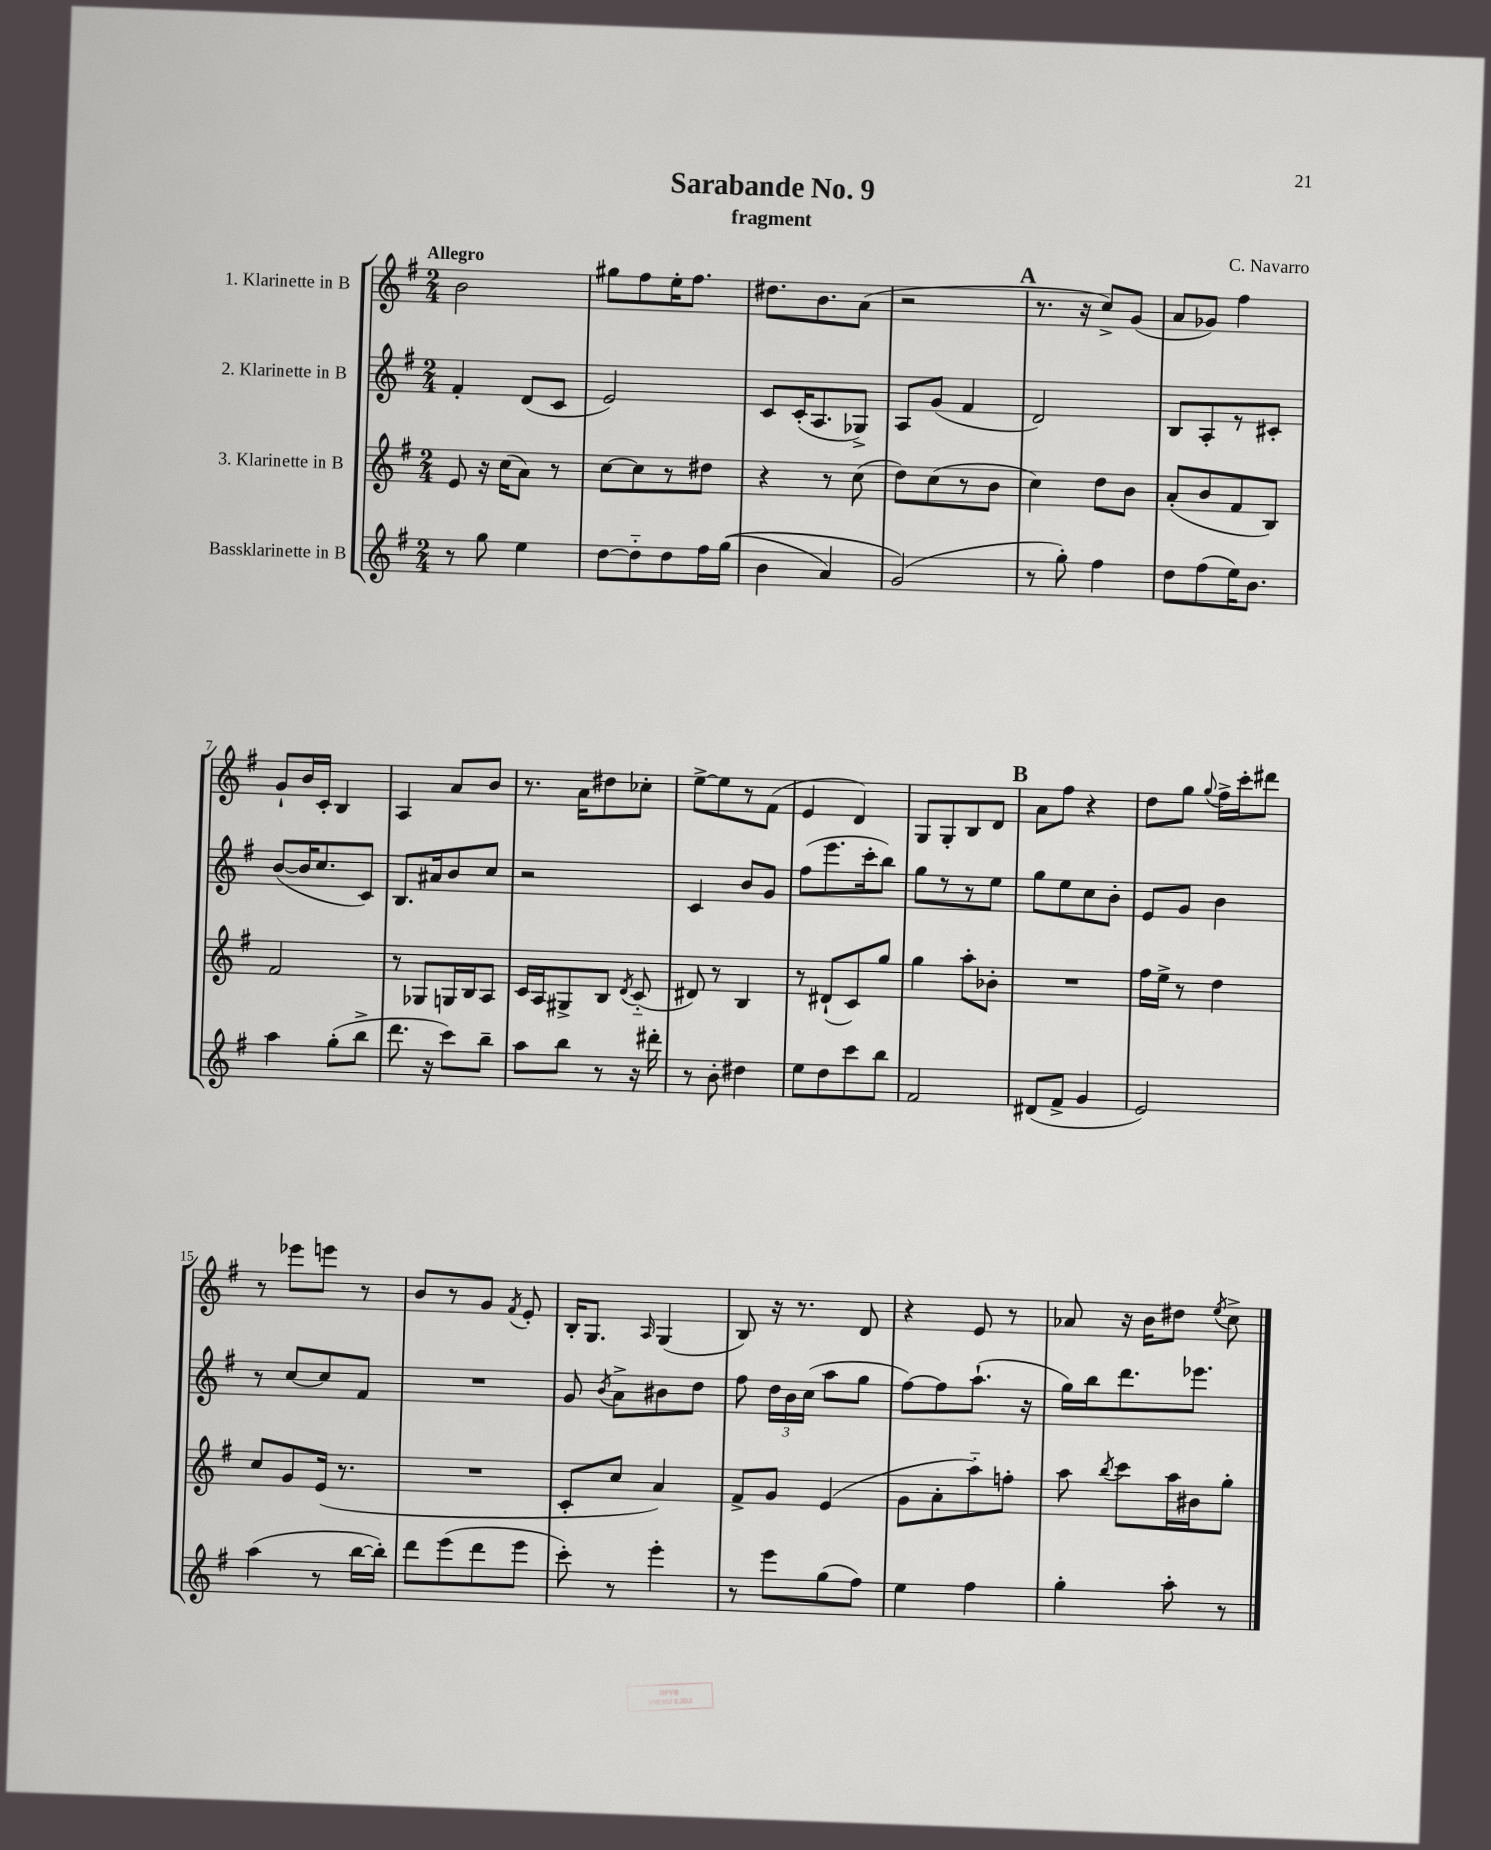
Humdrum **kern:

**kern	**kern	**kern	**kern
*staff4	*staff3	*staff2	*staff1
*clefG2	*clefG2	*clefG2	*clefG2
*k[f#]	*k[f#]	*k[f#]	*k[f#]
*M2/4	*M2/4	*M2/4	*M2/4
8r	8e/	4f#'/	2b\
8gg\	16r	.	.
.	(16cc\LK	.	.
4ee\	8a\J)	(8d/L	.
.	8r	8c/J	.
=	=	=	=
[8dd\L	[8cc\L	2e/)	8gg#\L
8dd'~\]	8cc\]	.	8ff#\
8dd\	8r	.	16ee'\K
.	.	.	8.ff#\J
16ff#\L	8dd#\J	.	.
&((16gg\JJ	.	.	.
=	=	=	=
4b\	4r	8c/L	8.dd#\L
.	.	(16c'/K	.
.	.	8.A/	8.b\
4a/)	8r	.	.
.	(8cc\	8G-^/J)	(8a\J
=	=	=	=
(2g/&)	8dd\L)	8A/L	2r
.	(8cc\	(8g/J	.
.	8r	4f#/	.
.	8b\J	.	.
=	=	=	=
8r	4cc\)	2d/)	8.r
8gg'\)	.	.	.
.	.	.	16r
4ff#\	8dd\L	.	8cc^/L)
.	8b\J	.	(8g/J
=	=	=	=
8dd\L	(8a'/L	8B/L	8a/L
(8ff#\	8b/	8A'/	8g-/J)
16ee\K)	8f#/	8r	4ff#\
8.b\J	.	.	.
.	8B/J)	8c#'/J	.
=	=	=	=
4aa\	2f#/	([8b/L	8g`/L
.	.	16b/]K	16b/L
.	.	8.cc/	16c'/JJ
(8gg'\L	.	.	4B/
8bb^\J	.	8c/J)	.
=	=	=	=
8.ddd\	8r	8.B/L	4A/
.	8G-/L	.	.
16r	.	16a#/k	.
8ccc\L)	16G/L	8b/	8a/L
.	16B/J	.	.
8bb~\J	8A/J	8cc/J	8b/J
=	=	=	=
8aa\L	16c/LL	2r	8.r
.	16A/J	.	.
8bb\J	8G#^/	.	.
.	.	.	16a\LK
8r	8B/J	.	8dd#\
.	8qd/	.	.
16r	(8c'~/	.	8cc-'\J
16ddd#'\	.	.	.
=	=	=	=
8r	8d#/)	4c/	[8ee^\L
8b'\	8r	.	8ee\]
4dd#\	4B/	8b/L	8r
.	.	8g/J	(8f#\J
=	=	=	=
8ee\L	8r	(8ff#\L	4e/
8dd\	(8d#`/L	8.eee\	.
8ccc\	8c/)	.	4d/)
.	.	16ccc'\k	.
8bb\J	8gg/J	8bb\J)	.
=	=	=	=
2f#/	4gg\	8gg\L	8G/L
.	.	8r	8G'/
.	8aa'\L	8r	8B/
.	8b-'\J	8ee\J	8d/J
=	=	=	=
(8d#/L	2r	8gg\L	8a\L
8f#^/J	.	8ee\	8ff#\J
4g/	.	8cc\	4r
.	.	8b'\J	.
=	=	=	=
2e/)	16ff#\LL	8e/L	8dd\L
.	16ee^\JJ	.	.
.	8r	8g/J	8gg\J
.	.	.	8qqgg/
.	4dd\	4b\	16ff#^\LL
.	.	.	16ccc'\J
.	.	.	8ddd#\J
=	=	=	=
(4aa\	8cc/L	8r	8r
.	8g/	[8cc/L	8eee-\L
8r	(16e/Jk	8cc/]	8eee\J
.	8.r	.	.
[16bb\LL	.	8f#/J	8r
16bb'\]JJ)	.	.	.
=	=	=	=
8ddd\L	2r	2r	8b/L
(8eee\	.	.	8r
8ddd\	.	.	8g/J
.	.	.	8qf#/
8eee\J	.	.	8e'/
=	=	=	=
8ccc'\)	8c'/L	8g/	16B'/LK
.	.	.	8.G/J
.	.	8qb/	.
8r	8cc/J	8a^\L	.
.	.	.	16qqA/
4eee'\	4a/)	8b#\	(4G/
.	.	8dd\J	.
=	=	=	=
8r	8f#^/L	8ff#\	8B/)
8eee\L	8g/J	24dd\LL	16r
.	.	24b\	.
.	.	.	8.r
.	.	(24cc\JJ	.
(8gg\	(4e/	8aa\L	.
8ff#\J)	.	8gg\J	8d/
=	=	=	=
4ee\	8g\L	[8ff#\L)	4r
.	8a'\	8ff#\]	.
4ff#\	8aa'~\)	(8.aa`\J	8e/
.	8ff'\J	.	8r
.	.	16r	.
=	=	=	=
4gg'\	8aa\	16gg\LL)	8a-/
.	.	16bb\J	.
.	8qbb/	.	.
.	8ccc\L	8.ddd\	16r
.	.	.	16b\LK
8aa'\	16aa\L	.	8dd#\J
.	16b#\J	8.eee-\J	.
.	.	.	8qee/
8r	8gg'\J	.	8cc^\
==	==	==	==
*-	*-	*-	*-
